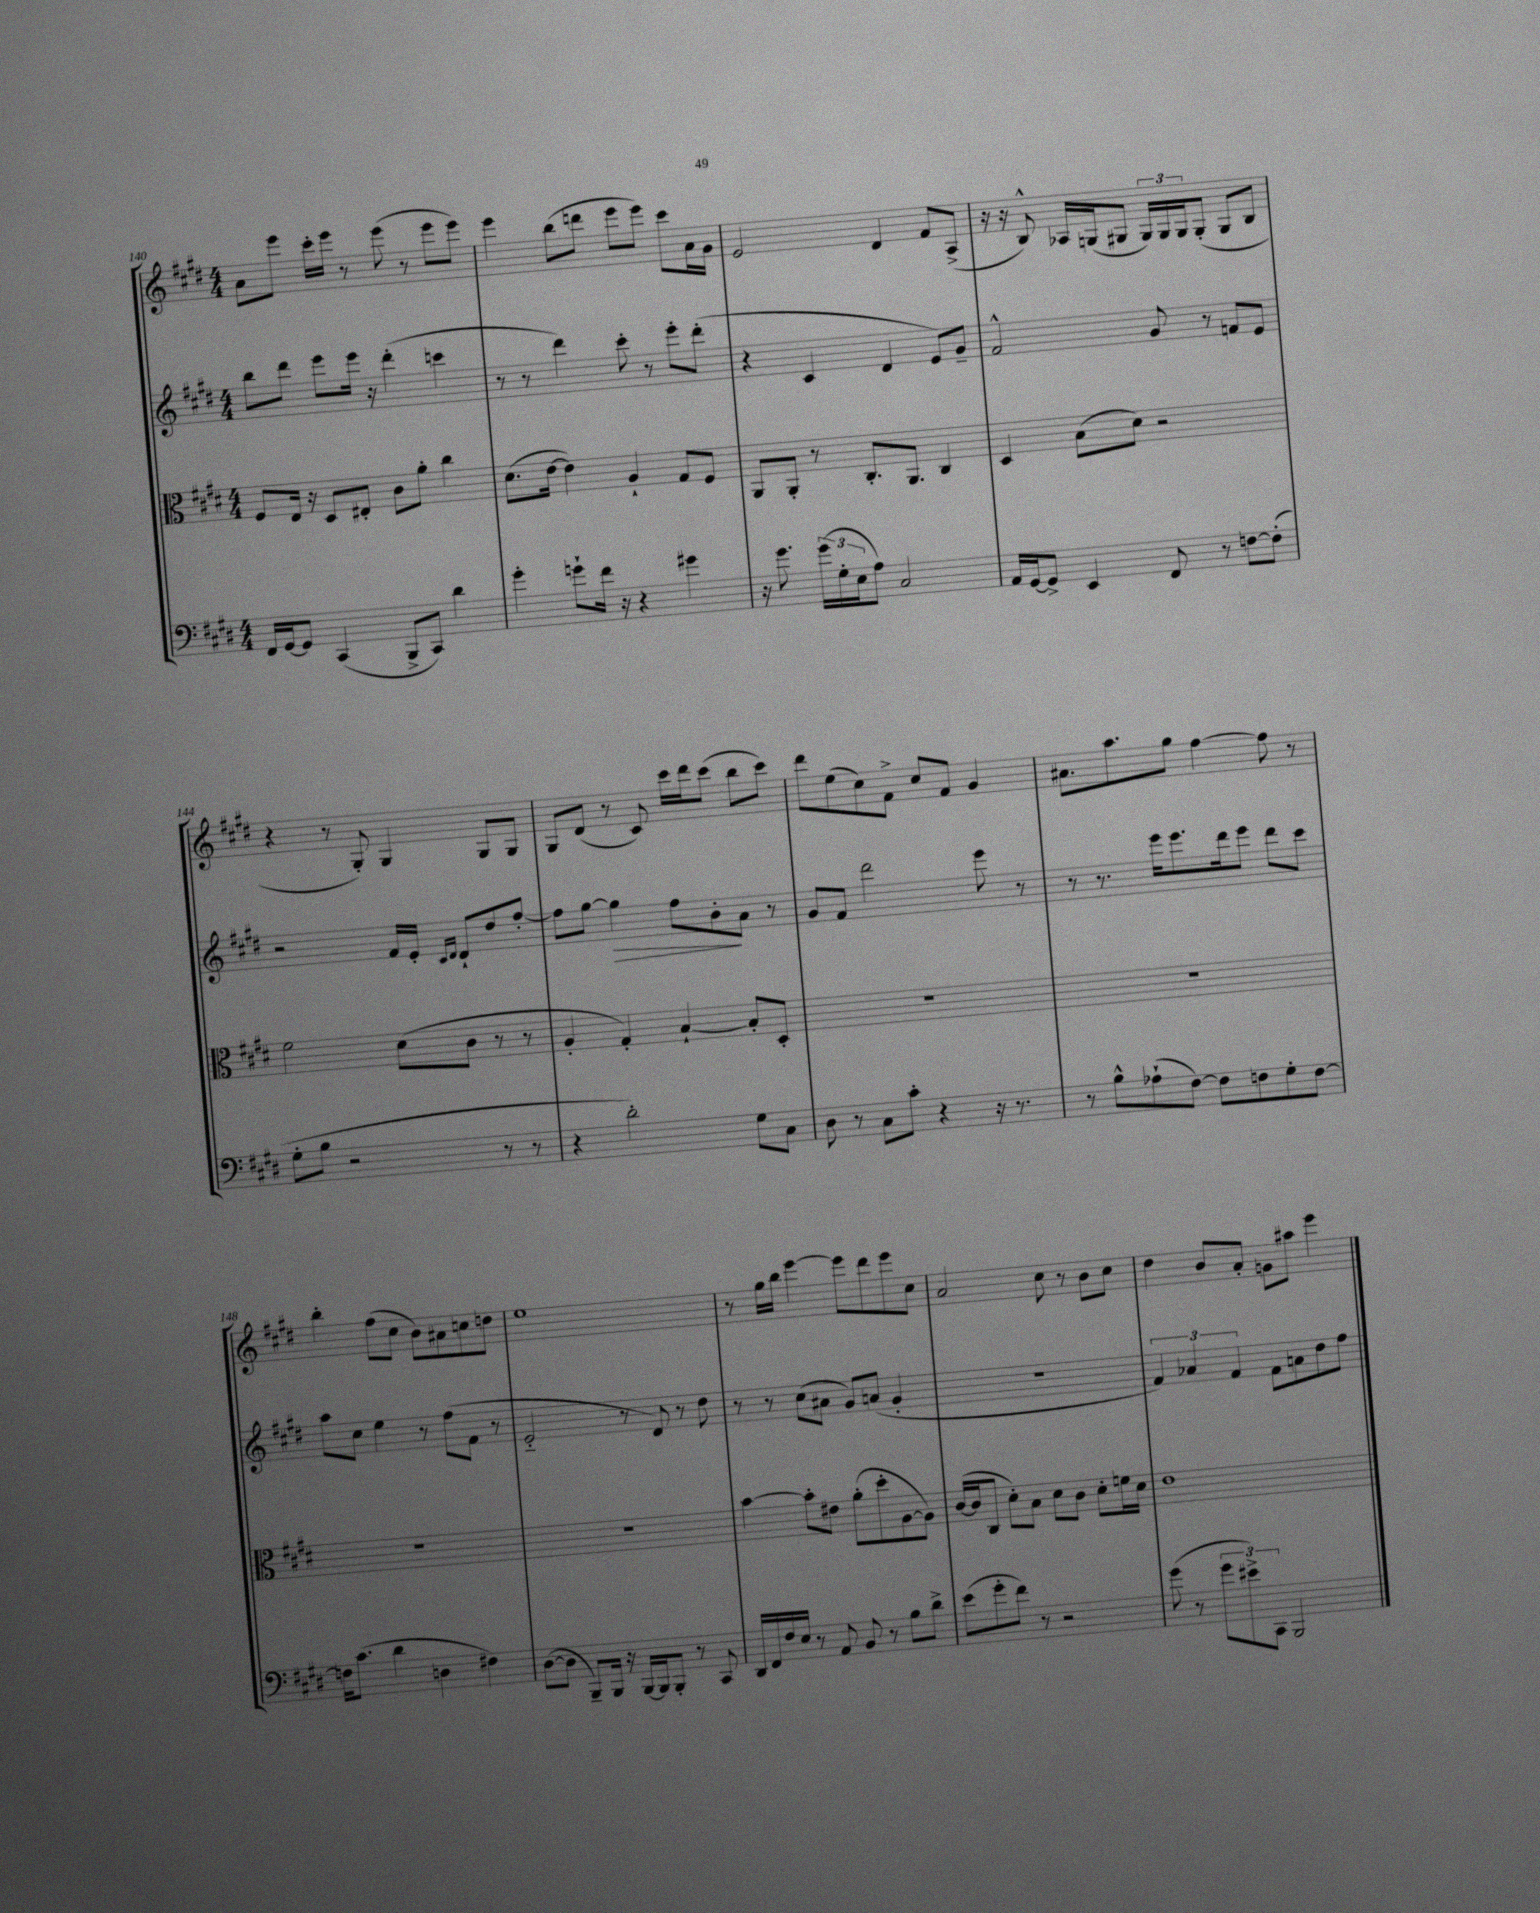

**kern	**kern	**kern	**kern
*staff4	*staff3	*staff2	*staff1
*clefF4	*clefC3	*clefG2	*clefG2
*k[f#c#g#d#]	*k[f#c#g#d#]	*k[f#c#g#d#]	*k[f#c#g#d#]
*M4/4	*M4/4	*M4/4	*M4/4
16FF#	8F#	8bb	8a
[16GG#	.	.	.
8GG#]	16E	8ddd#	8eee
.	16r	.	.
(4CC#	8D#	8eee	16ccc#'
.	.	.	16eee
.	8E#'	16eee	8r
.	.	16r	.
8BBB^	8c#	(4ddd#'	(8eee
8CC#)	8a'	.	8r
4d#	4cc#	4ccc	8eee
.	.	.	8eee)
=	=	=	=
4g#'	(8.d#	8r	4eee
.	.	8r	.
.	[16e	.	.
8g`	4e])	4ddd#)	(8bb
16f#	.	.	8ddd
16r	.	.	.
4r	4A`	8ccc#'	8eee
.	.	8r	8eee)
4g#	8G#	8eee'	8ccc#
.	8F#	(8ddd#'	16a
.	.	.	16g#
=	=	=	=
16r	8AA	4r	2e
8.g#	.	.	.
.	8AA'	.	.
(24g#	8r	4c#	.
24G#'	.	.	.
24E	.	.	.
8A)	8.C#'	.	.
2C#	.	4d#	4d#
.	8.AA	.	.
.	4C#	8e)	8f#
.	.	8g#~	(8A^
=	=	=	=
16AA	4D#	2f#^^	16r
[16GG#	.	.	16r
8GG#^]	.	.	8B^^)
4EE	(8B	.	16A-
.	.	.	(16G
.	8d#)	.	8G#
8FF#	2r	8g#	24G#)
.	.	.	24G#
.	.	.	24G#
8r	.	8r	(8G#'
[8F	.	8f	8G#
(8F']	.	8e	8B
=	=	=	=
8G#'	2f#	2r	4r
8B	.	.	.
2r	.	.	8r
.	.	.	8G#')
.	(8d#	16f#	4G#
.	.	16e'	.
.	.	16qqc#	.
.	.	16qqd#	.
.	8c#	8d#`	.
8r	8r	8dd#	8G#
8r	8r	[8ff#'	8G#
=	=	=	=
4r	4A'	8ff#]	8G#
.	.	[8gg#	(8d#
2d#')	4G#')	4gg#]	8r
.	.	.	8c#)
.	[4B`	8ff#	16ccc#
.	.	.	16ddd#
.	.	8b'	(8ccc#
8G#	8B']	8a	8bb
8C#	8D#'	8r	8ccc#)
=	=	=	=
8D#	1r	8g#	8ddd#
8r	.	8f#	(8ee
8C#	.	2ddd#	8cc#)
8c#'	.	.	8f#^
4r	.	.	8cc#
.	.	.	8f#
16r	.	8eee	4g#
8.r	.	.	.
.	.	8r	.
=	=	=	=
8r	1r	8r	8.a#
8B^^	.	8.r	.
.	.	.	8.aa
(8A-`	.	.	.
.	.	16eee	.
[8F#)	.	8.eee	8gg#
8F#]	.	.	[4ff#
.	.	16ddd#	.
8F	.	8eee	.
8G#'	.	8ddd#	8ff#]
[8F	.	8ccc#	8r
=	=	=	=
16F]	1r	8aa	4bb'
(8.c#	.	.	.
.	.	8cc#	.
4d#	.	4ee	(8ff#
.	.	.	8cc#
4D	.	8r	8b)
.	.	(8ff#	8a#
4F#)	.	8f#	8cc
.	.	8r	8dd
=	=	=	=
([8D#	1r	2e'~	1ee
8D#]	.	.	.
8BBB~)	.	.	.
16BBB	.	.	.
16r	.	.	.
[16BBB	.	8r	.
16BBB]	.	.	.
8BBB'	.	8d#)	.
8r	.	8r	.
8CC#	.	8dd#	.
=	=	=	=
16DD#	[4b	8r	8r
16FF#	.	.	.
16F#	.	8r	16gg#
16E	.	.	16bb
8r	8b']	(8cc#	[4eee
8AA	8e#	8a#	.
8BB	(8a'	8g#)	8eee]
8r	8dd#'	(8a	8ddd#
8B	[8A	4g#'	8eee
8d#^	8A])	.	8cc#
=	=	=	=
(8e	([16c#	1r	2a
.	16c#]	.	.
8g#'	8C#	.	.
8f#)	8d#')	.	.
8r	8B	.	.
2r	8d#	.	8cc#
.	8c#	.	8r
.	8d#'	.	8b
.	16f	.	8cc#
.	16d#	.	.
=	=	=	=
(8g#	1e	6f#)	4dd#
8r	.	.	.
.	.	6a-	.
12g#	.	.	8b
12e#^)	.	6f#	.
.	.	.	8a'
12CC#	.	.	.
2BBB	.	8f#	8g
.	.	8a	8aa#
.	.	8dd#	4eee
.	.	8ff#	.
==	==	==	==
*-	*-	*-	*-
